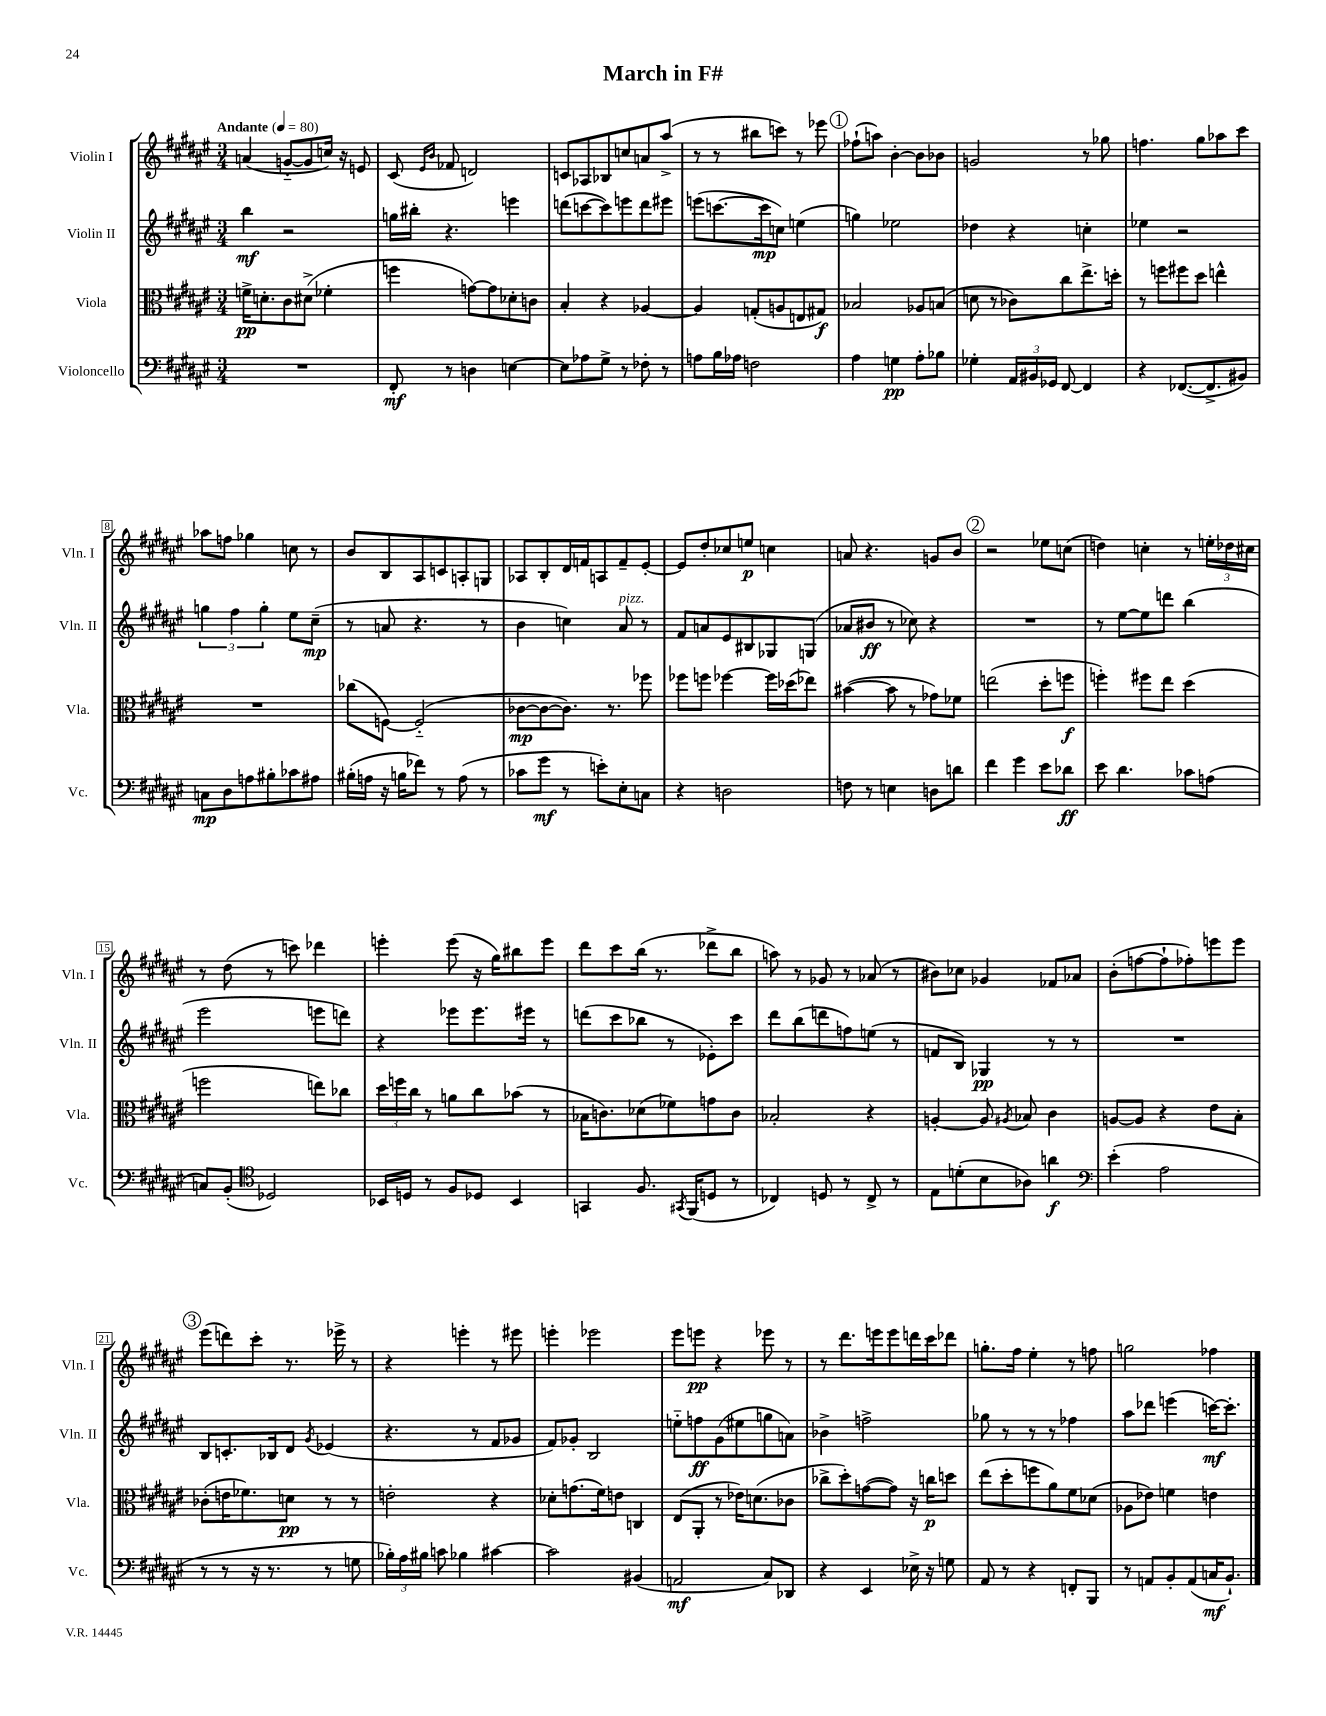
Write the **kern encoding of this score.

**kern	**dynam	**kern	**dynam	**kern	**dynam	**kern	**dynam
*part4	*part4	*part3	*part3	*part2	*part2	*part1	*part1
*staff4	*staff4	*staff3	*staff3	*staff2	*staff2	*staff1	*staff1
*I"Violoncello	*	*I"Viola	*	*I"Violin II	*	*I"Violin I	*
*I'Vc.	*	*I'Vla.	*	*I'Vln. II	*	*I'Vln. I	*
*clefF4	*	*clefC3	*	*clefG2	*	*clefG2	*
*k[f#c#g#d#a#e#]	*	*k[f#c#g#d#a#e#]	*	*k[f#c#g#d#a#e#]	*	*k[f#c#g#d#a#e#]	*
*M3/4	*	*M3/4	*	*M3/4	*	*M3/4	*
*MM80	*	*MM80	*	*MM80	*	*MM80	*
=1	=1	=1	=1	=1	=1	=1	=1
!	!	!	!	!	!	!LO:TX:a:B:t=Andante	!
2.r	.	16fn^\KL	pp	4bb\	mf	(4an/	.
.	.	8.dn'\	.	.	.	.	.
.	.	8c#\	.	2r	.	[8gn/L	.
.	.	(8d#X^\J	.	.	.	8g/]	.
.	.	4f-X'\	.	.	.	16ccn/Jk)	.
.	.	.	.	.	.	16r	.
.	.	.	.	.	.	8en/	.
=2	=2	=2	=2	=2	=2	=2	=2
8FF#'/	mf	4ffn\	.	16ggn\LL	.	(8c#/	.
.	.	.	.	16bb#X'\JJ	.	.	.
.	.	.	.	.	.	16qqe#/LL	.
.	.	.	.	.	.	16qqb/JJ	.
8r	.	.	.	4.r	.	8f-X/	.
4Dn\	.	[8gn\L)	.	.	.	2dn/)	.
.	.	8g\]	.	.	.	.	.
[4En\	.	8d-X'\	.	4eeen\	.	.	.
.	.	8cn\J	.	.	.	.	.
=3	=3	=3	=3	=3	=3	=3	=3
8E\L]	.	4B'/	.	(8dddn\L	.	8cn/L	.
8A-X\	.	.	.	[8cccn\	.	8A-X/	.
8G#^\J	.	4r	.	8ccc\])	.	8B-X/	.
8r	.	.	.	8eeen\	.	8ccn/	.
8F-X'\	.	[4A-X/	.	8ddd\	.	8an/	.
8r	.	.	.	8eee#X\J	.	(8aa#^/J	.
=4	=4	=4	=4	=4	=4	=4	=4
8An\L	.	4A-/]	.	(8eeen\L	.	8r	.
16B\L	.	.	.	[8.cccn\	.	8r	.
16A-X\JJ	.	.	.	.	.	.	.
2Fn\	.	(8Gn'/L	.	.	.	8bb#X\L	.
.	.	.	.	16ccc\k]	mp	.	.
.	.	8An/	.	8ccn\J)	.	8cccn\J)	.
.	.	8En/	.	(4een\	.	8r	.
.	.	8G#X/J)	f	.	.	8eee-X\	.
!!LO:REH:place=s1:t=1
=5	=5	=5	=5	=5	=5	=5	=5
4A#\	.	2B-X/	.	4ggn\)	.	(8ff-X`\L	.
.	.	.	.	.	.	8aan\J)	.
4Gn\	pp	.	.	2ee-X\	.	[4b'\	.
8A#'\L	.	8A-X/L	.	.	.	8b\L]	.
8B-X\J	.	(8Bn/J	.	.	.	8b-X\J	.
=6	=6	=6	=6	=6	=6	=6	=6
4G-X'\	.	8dn\	.	4dd-X\	.	2gn/	.
.	.	8r	.	.	.	.	.
24AA#/LL	.	8c-X\L)	.	4r	.	.	.
24BB#X/	.	.	.	.	.	.	.
24GG-X/JJ	.	.	.	.	.	.	.
[8FF#/	.	8cc#\	.	.	.	.	.
4FF#/]	.	8.ee#^\	.	4ccn'\	.	8r	.
.	.	.	.	.	.	8gg-X\	.
.	.	16ddn'\Jk	.	.	.	.	.
=7	=7	=7	=7	=7	=7	=7	=7
4r	.	8r	.	4ee-X\	.	4.ffn\	.
.	.	8ffn\L	.	.	.	.	.
([8.FF-X/L	.	8ff#X\	.	2r	.	.	.
.	.	8dd#\J	.	.	.	8gg#\L	.
8.FF-^/]	.	.	.	.	.	.	.
.	.	4een^^\	.	.	.	8aa-X\	.
8BB#X/J)	.	.	.	.	.	8ccc#\J	.
!!LO:LB:g=z
=8	=8	=8	=8	=8	=8	=8	=8
8Cn\L	mp	2.r	.	6ggn\	.	8aa-X\L	.
8D#\	.	.	.	.	.	8ffn\J	.
.	.	.	.	6ff#\	.	.	.
8An\	.	.	.	.	.	4gg-X\	.
.	.	.	.	6gg'\	.	.	.
8B#X'\	.	.	.	.	.	.	.
8c-X\	.	.	.	8ee#\L	.	8ccn\	.
8A#X\J	.	.	.	(8cc#~\J	mp	8r	.
=9	=9	=9	=9	=9	=9	=9	=9
(16B#X'\LL	.	(8cc-X\L	.	8r	.	8b/L	.
16An\JJ	.	.	.	.	.	.	.
16r	.	[8Fn\J)	.	8an/	.	8B/	.
16Bn\KL	.	.	.	.	.	.	.
8f-X\J)	.	(2F/]	.	4.r	.	8A#/	.
8r	.	.	.	.	.	8cn/	.
(8A\	.	.	.	.	.	8An'/	.
8r	.	.	.	8r	.	8Gn/J	.
=10	=10	=10	=10	=10	=10	=10	=10
8c-X\L	.	[8c-X\L	mp	4b\	.	8A-X/L	.
8g#\J	mf	8c-\_	.	.	.	8B'/	.
8r	.	8.c-\J])	.	4ccn\)	.	16d#/L	.
.	.	.	.	.	.	16fn/J	.
8en'\L)	.	.	.	.	.	8An/	.
.	.	8.r	.	.	.	.	.
!	!	!	!	!LO:TX:a:i:t=pizz.	!	!	!
8E#'\	.	.	.	8a#/	.	8f~/	.
8Cn\J	.	8ff-X\	.	8r	.	[8e#'/J	.
=11	=11	=11	=11	=11	=11	=11	=11
4r	.	8ff-X\L	.	8f#/L	.	8e#/L]	.
.	.	8ffn\J	.	8an/	.	8dd#'/	.
2Dn\	.	[4ff-X\	.	8e#/	.	8cc-X/	.
.	.	.	.	8B#X/	.	8een/J	p
.	.	16ff-\LL]	.	8G-X/	.	4ccn\	.
.	.	(16dd-X\J	.	.	.	.	.
.	.	8ee-X\J)	.	(8Gn/J	.	.	.
=12	=12	=12	=12	=12	=12	=12	=12
8Fn\	.	([4b#X\	.	8a-X/L	.	8an/	.
8r	.	.	.	8b#X/J	ff	4.r	.
4En\	.	8b#\]	.	8r	.	.	.
.	.	8r	.	8cc-X\)	.	.	.
8Dn\L	.	8g-X\L)	.	4r	.	8gn/L	.
8dn\J	.	8f-X\J	.	.	.	8b/J	.
!!LO:REH:place=s1:t=2
=13	=13	=13	=13	=13	=13	=13	=13
4f#\	.	(2een\	.	2.r	.	2r	.
4g#\	.	.	.	.	.	.	.
8e#\L	.	8dd#'\L	.	.	.	8ee-X\L	.
8d-X\J	ff	8ffn\J	f	.	.	(8ccn\J	.
=14	=14	=14	=14	=14	=14	=14	=14
8e#\	.	4ffn'\)	.	8r	.	4ddn\)	.
4.d#\	.	.	.	[8ee#\L	.	.	.
.	.	8ff#X\L	.	8ee#\]	.	4ccn'\	.
.	.	8ee#\J	.	8dddn\J	.	.	.
8c-X\L	.	(4dd#\	.	(4bb\	.	8r	.
(8An\J	.	.	.	.	.	24een'\LL	.
.	.	.	.	.	.	24dd-X\	.
.	.	.	.	.	.	24cc#X\JJ	.
!!LO:LB:g=z
=15	=15	=15	=15	=15	=15	=15	=15
8Cn/L)	.	2ffn\	.	2eee#\	.	8r	.
(8BB'/J	.	.	.	.	.	(8dd#\	.
*clefC4	*	*	*	*	*	*	*
2D-X/)	.	.	.	.	.	8r	.
.	.	.	.	.	.	8cccn\)	.
.	.	8een\L)	.	8eeen\L	.	4ddd-X\	.
.	.	8cc-X\J	.	8dddn\J)	.	.	.
=16	=16	=16	=16	=16	=16	=16	=16
16BB-X/LL	.	24dd#\LL	.	4r	.	4eeen'\	.
.	.	24ffn\	.	.	.	.	.
16Dn/JJ	.	.	.	.	.	.	.
.	.	24cc#\JJ	.	.	.	.	.
8r	.	8r	.	.	.	.	.
8F#/L	.	8an\L	.	8eee-X\L	.	(8eee\	.
8D-X/J	.	8cc#\	.	8.eee-\	.	16r	.
.	.	.	.	.	.	16gg#\KL)	.
4BB-/	.	(8b-X\J	.	.	.	8bb#X\	.
.	.	.	.	16eee#X\Jk	.	.	.
.	.	8r	.	8r	.	8eee\J	.
=17	=17	=17	=17	=17	=17	=17	=17
4GGn/	.	16B-X\KL	.	(8dddn\L	.	8ddd#\L	.
.	.	8.cn\)	.	.	.	.	.
.	.	.	.	8ccc#\	.	8ccc#\	.
8.F#/	.	(8d-X\	.	8bb-X\J	.	(16bb\Jk	.
.	.	.	.	.	.	8.r	.
.	.	8f-X\)	.	8r	.	.	.
8qGG#X/	.	.	.	.	.	.	.
(16FF#/KL	.	.	.	.	.	.	.
8Dn/J	.	8gn\	.	8e-X'\L)	.	8ddd-X^\L	.
8r	.	8c\J	.	8ccc#\J	.	8bb\J	.
=18	=18	=18	=18	=18	=18	=18	=18
4C-X/)	.	2B-X'/	.	8ddd#\L	.	8aan\)	.
.	.	.	.	(8bb\	.	8r	.
8Dn/	.	.	.	8dddn\	.	8g-X/	.
8r	.	.	.	8ffn\)	.	8r	.
8C-^/	.	4r	.	(8een\J	.	(8a-X/	.
8r	.	.	.	8r	.	8r	.
=19	=19	=19	=19	=19	=19	=19	=19
8E#\L	.	[4An'/	.	8fn/L	.	8b#X\L)	.
(8dn'\	.	.	.	8B/J)	.	8cc-X\J	.
8B\	.	8A/]	.	4G-X/	pp	4g-X/	.
.	.	8qA#X/	.	.	.	.	.
8A-X\J)	.	8B-X/	.	.	.	.	.
4an\	f	4c#\	.	8r	.	8f-X/L	.
.	.	.	.	8r	.	8a-X/J	.
=20	=20	=20	=20	=20	=20	=20	=20
*clefF4	*	*	*	*	*	*	*
(4e#'\	.	[8An/L	.	2.r	.	(8b'\L	.
.	.	8A/J]	.	.	.	[8ffn\	.
2A#\	.	4r	.	.	.	8ff`\]	.
.	.	.	.	.	.	8ff-X'\)	.
.	.	8e#\L	.	.	.	8eeen\	.
.	.	8B'\J	.	.	.	8eee\J	.
!!LO:LB:g=z
!!LO:REH:place=s1:t=3
=21	=21	=21	=21	=21	=21	=21	=21
8r	.	(8c-X'\L	.	8B/L	.	(8eee#\L	.
8r	.	16en\K	.	8.cn'/	.	8dddn\)	.
.	.	8.f-X\)	.	.	.	.	.
16r	.	.	.	.	.	8ccc#'\J	.
8.r	.	.	.	16B-X/k	.	.	.
.	.	8dn\J	pp	8d#/J	.	8.r	.
.	.	.	.	8qg#/	.	.	.
8r	.	8r	.	(4e-X/	.	.	.
.	.	.	.	.	.	16eee-X^\	.
8Gn\	.	8r	.	.	.	8r	.
=22	=22	=22	=22	=22	=22	=22	=22
24B-X'\LL)	.	2en'\	.	4.r	.	4r	.
24A#\	.	.	.	.	.	.	.
24B#X\JJ	.	.	.	.	.	.	.
8cn\	.	.	.	.	.	.	.
4B-X\	.	.	.	.	.	4eeen'\	.
.	.	.	.	8r	.	.	.
[4c#X\	.	4r	.	8f#/L	.	8r	.
.	.	.	.	8g-X/J	.	8eee#X\	.
=23	=23	=23	=23	=23	=23	=23	=23
2c#\]	.	8d-X'\L	.	8f#/L)	.	4eeen'\	.
.	.	(8.gn\	.	8g-X'/J	.	.	.
.	.	.	.	2B/	.	2eee-X\	.
.	.	16f#\k)	.	.	.	.	.
.	.	8en\J	.	.	.	.	.
(4BB#X/	.	4Cn/	.	.	.	.	.
=24	=24	=24	=24	=24	=24	=24	=24
2AAn/	mf	(8E#/L	.	8een\L	.	8eee#\L	.
.	.	8AA#'/J	.	8ffn\	ff	8eeen\J	pp
.	.	8r	.	(8g#\	.	4r	.
.	.	16e-X\KL)	.	8ee#X\	.	.	.
.	.	(8.dn\	.	.	.	.	.
8C#/L)	.	.	.	8ggn\	.	8eee-X\	.
8DD-X/J	.	8c-X\J	.	8an\J)	.	8r	.
=25	=25	=25	=25	=25	=25	=25	=25
4r	.	8cc-X^\L	.	4b-X^\	.	8r	.
.	.	8dd#'\)	.	.	.	8.ddd#\L	.
4EE#/	.	([8gn\	.	2ffn^\	.	.	.
.	.	.	.	.	.	16eeen\k	.
.	.	8g\J])	.	.	.	8eee\	.
16E-X^\	.	16r	.	.	.	16dddn\L	.
16r	.	16ccn\KL	p	.	.	16ccc#\J	.
8Gn\	.	8ddn\J	.	.	.	8ddd-X\J	.
=26	=26	=26	=26	=26	=26	=26	=26
8AA#/	.	(8ee#\L	.	8gg-X\	.	8.ggn'\L	.
8r	.	8dd#'\	.	8r	.	.	.
.	.	.	.	.	.	16ff#\Jk	.
4r	.	8ffn\	.	8r	.	4ee#'\	.
.	.	8a#\)	.	8r	.	.	.
8FFn'/L	.	8f#\	.	4ff-X\	.	8r	.
8BBB/J	.	(8d-X\J	.	.	.	8ffn\	.
=27	=27	=27	=27	=27	=27	=27	=27
8r	.	8A-X\L	.	8aa#\L	.	2ggn\	.
8AAn/L	.	8e-X\J)	.	8ddd-X\J	.	.	.
8BB'/	.	4fn\	.	(4eeen\	.	.	.
(8AA/	.	.	.	.	.	.	.
16Cn/K	mf	4en\	.	[16cccn\KL)	mf	4ff-X\	.
8.BB`/J)	.	.	.	8.ccc'\J]	.	.	.
==	==	==	==	==	==	==	==
*-	*-	*-	*-	*-	*-	*-	*-
